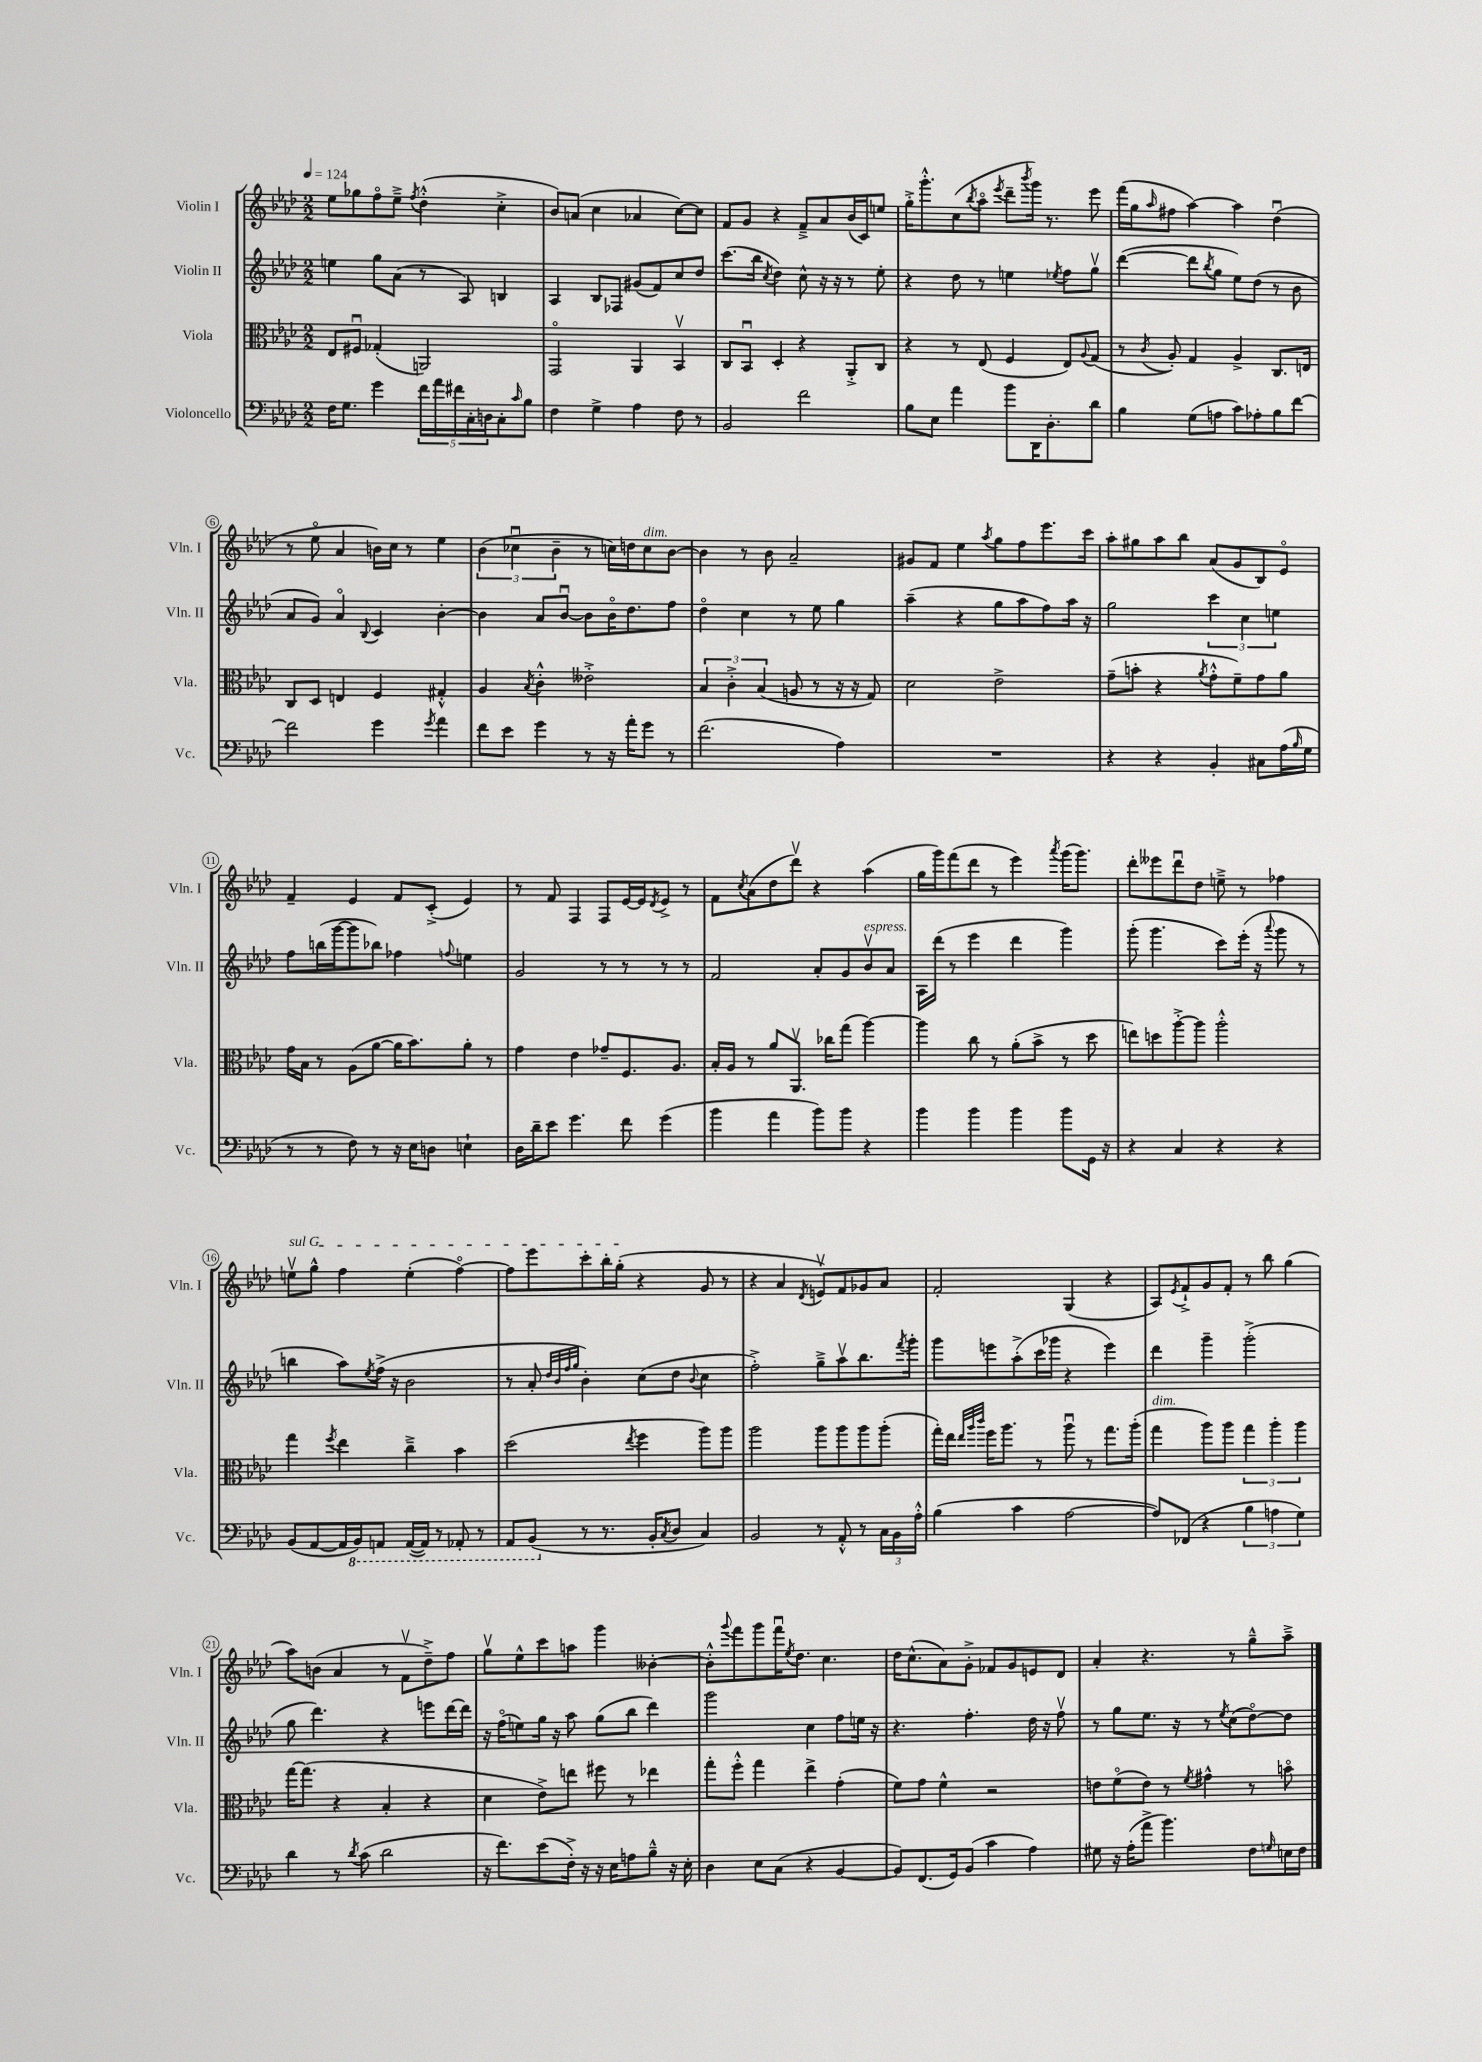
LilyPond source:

<<
\new StaffGroup <<
\new Staff = "s0" \with { instrumentName = "Violin I" shortInstrumentName = "Vln. I" } {
    \clef treble \key aes \major \numericTimeSignature \time 2/2 \tempo 4 = 124
    ees''8 ges''8 f''8\flageolet ees''8---> \acciaccatura { f''8 } des''4-.-^( c''4-.-> |
    bes'8) a'8( c''4 aes'4 c''8~) c''8 |
    f'8 g'8 r4 f'8---> aes'8 bes'16( c'16) e''8 |
    g''16-.-> g'''8.-.-^ c''8( \acciaccatura { bes''8 } aes''8\flageolet \acciaccatura { ees'''8 } des'''8-- \acciaccatura { bes'''8 } g'''16) r8. ees'''8 |
    f'''16( g''16 \grace { aes''16 } fis''8 aes''4~) aes''4 des''4\downbow( |
    r8 ees''8\flageolet aes'4 b'16) c''16 r8 ees''4 |
    \tuplet 3/2 { bes'4( ces''4\downbow bes'4-- } r8 c''16) d''16 c''8^\markup { \italic "dim." } bes'8~ |
    bes'4 r8 bes'8 aes'2-- |
    gis'8 f'8 ees''4 \acciaccatura { aes''8 } g''8 f''8 ees'''8. c'''16 |
    aes''8-. gis''8 aes''8 bes''8 aes'8( g'8 bes8) ees'8\flageolet |
    f'4-- ees'4 f'8 c'8-.->( ees'4) |
    r8 f'8 f4 f8 ees'16~ ees'16 \acciaccatura { des'8 } ees'8-> r8 |
    f'8 \acciaccatura { c''8 } aes'8( des''8 des'''8\upbow) r4 aes''4( |
    g''16 g'''16) f'''8( des'''8 r8 ees'''4) \acciaccatura { aes'''8 } g'''16( g'''8.) |
    des'''8-. eeses'''8 des'''8\downbow des''8 e''8---> r8 fes''4 |
    \once \override TextSpanner.bound-details.left.text = \markup { \italic "sul G" } e''8\upbow\startTextSpan g''8-^ f''4 e''4-.( f''4~\flageolet) |
    f''8 ees'''8 c'''8-. bes''16-. g''16-.\stopTextSpan( r4 g'8 r8 |
    r4 aes'4 \acciaccatura { des'8 } e'8\upbow) f'8 ges'8 aes'8 |
    f'2-. g4( r4 |
    aes8) \acciaccatura { ees'8 } f'8-!-> g'8 f'8-. r8 bes''8 g''4( |
    aes''8) b'8( aes'4 r8 f'8\upbow des''8--->) f''8 |
    g''8\upbow ees''8-^ c'''8 a''8 g'''4 beses'4~-. |
    beses'8-.-^ \appoggiatura { g'''8 } f'''8 g'''8 f'''16\downbow \acciaccatura { ees''8 } des''8. c''4. |
    des''16 c''8.-^( aes'8) g'8-.-> fes'8 g'8 e'8 des'8 |
    aes'4-. r4. r8 g''8---^ aes''8---> \bar "|." |
}
\new Staff = "s1" \with { instrumentName = "Violin II" shortInstrumentName = "Vln. II" } {
    \clef treble \key aes \major \numericTimeSignature \time 2/2
    e''4 g''8 aes'8( r8 aes8) b4 |
    aes4 bes8 fes8 gis'8( f'8) c''8 des''8 |
    c'''8.( bes''16 \acciaccatura { c''8 } des''4) c''8-^ r16 r16 r8 ees''8-. |
    r4 des''8 r8 e''4 \acciaccatura { ees''8 } f''8 g''8\upbow |
    des'''4~( des'''8 \acciaccatura { bes''8 } g''8 ees''8) des''8( r8 bes'8 |
    aes'8 g'8) aes'4\flageolet \appoggiatura { bes8 } c'4 bes'4~-. |
    bes'4 aes'8 bes'8~\downbow bes'8 bes'16\flageolet des''8. f''8 |
    des''4\flageolet c''4 r8 ees''8 g''4 |
    aes''4--( r4 g''8 aes''8 f''8) aes''16 r16 |
    g''2 \tuplet 3/2 { c'''4 c''4 e''4 } |
    f''8 b''16( g'''16~ g'''8 bes''8) fes''4 \appoggiatura { f''8 } e''4 |
    g'2 r8 r8 r8 r8 |
    f'2 aes'8-. g'8 bes'8\upbow^\markup { \italic "espress." } aes'8 |
    aes16 des'''16( r8 ees'''4 des'''4 g'''4) |
    g'''8-.( g'''4. c'''8) ees'''16-.( r16 \appoggiatura { aes'''8 } g'''8 r8 |
    b''4 aes''8) \acciaccatura { ees''8 } f''16->( r16 bes'2 |
    r8 aes'8-. \grace { des''32 bes'32 f''32 g''32 } bes'4-.) c''8( des''8 \appoggiatura { bes'8 } c''4 |
    f''2-.->) g''8---> aes''8\upbow bes''8. \acciaccatura { f'''8 } g'''16-. |
    g'''8 e'''8 aes''8-.->( c'''16 ges'''16 r4 e'''4) |
    des'''4 g'''4-- g'''2-.->( |
    g''8 des'''4.) r4 e'''8 des'''16~ des'''16 |
    r16 f''16\flageolet( e''8) g''16 r16 aes''8 g''8( bes''8 des'''4) |
    g'''2 c''4 f''8 e''16 r16 |
    r4. f''4.-. des''16 r16 f''8\upbow |
    r8 g''8 ees''8. r16 r8 \acciaccatura { ees''8 } c''8( des''8~\flageolet) des''8 \bar "|." |
}
\new Staff = "s2" \with { instrumentName = "Viola" shortInstrumentName = "Vla." } {
    \clef alto \key aes \major \numericTimeSignature \time 2/2
    ees8 fis8\downbow ges4-.( a,2) |
    g,2\flageolet aes,4 bes,4\upbow |
    c8 bes,8\downbow des4-. r4 aes,8-.-> c8 |
    r4 r8 ees8( f4 ees8) \appoggiatura { aes8 } g8( |
    r8 \acciaccatura { c'8 } aes8-.) g4 aes4-> c8. e16 |
    c8 des8 e4 f4 gis4-.-^ |
    aes4 \acciaccatura { bes8 } c'4-.-^ eeses'2-.-> |
    \tuplet 3/2 { bes4 c'4-.-> bes4( } a8 r8 r16 r16 g8) |
    des'2 ees'2-> |
    g'8--( b'8-. r4 \acciaccatura { aes'8 } g'8-.-^ f'8--) g'8 aes'8 |
    g'16 bes16 r8 aes8( aes'8~ aes'16 bes'8.) aes'8-. r8 |
    g'4 ees'4 ges'8-- f8. aes8. |
    bes16-. aes16 r8 aes'8 aes,8.\upbow ces''16 g''8( aes''4~) |
    aes''4 c''8 r8 aes'8-.( bes'8-> r8 des''8 |
    e''8) d''8 aes''8~-.-> aes''8 aes''2-.-^ |
    g''4 \acciaccatura { f''8 } ees''4 c''4---> bes'4 |
    des''2( \acciaccatura { ees''8 } f''4 aes''8) aes''8 |
    aes''2 aes''8 aes''8 aes''8 aes''8-.( |
    g''16-.) ees''16 \grace { ees''32 aes''32 c'''32 } f''16 aes''8. r8 aes''8\downbow r8 g''8. aes''16-.( |
    g''4^\markup { \italic "dim." } aes''8) aes''8 \tuplet 3/2 { g''4 aes''4-. aes''4 } |
    g''16~ g''8.( r4 bes4-. r4 |
    des'4 ees'8->) e''8 fis''8 r8 ees''4 |
    g''8-. f''8-.-^ g''4 ees''4-> g'4-.( |
    f'8) g'8 f'4-^ r2 |
    e'8 f'8\flageolet( e'8) r8 \acciaccatura { f'8 } gis'4-^ r8 b'8\flageolet \bar "|." |
}
\new Staff = "s3" \with { instrumentName = "Violoncello" shortInstrumentName = "Vc." } {
    \clef bass \key aes \major \numericTimeSignature \time 2/2
    f16 g8. g'4 \tuplet 5/4 { f'16 aes'16 fis'16 c16-. d16 } c8-. \grace { c'16 } bes8 |
    f4 g4-> aes4 f8 r8 |
    bes,2 f'2 |
    bes8 ees8 aes'4 bes'8 des,16 des8.-. des'8 |
    bes4 g8( a8 c'8) aes8-. bes8 f'8~ |
    f'2 g'4 \acciaccatura { g'8 } aes'4 |
    f'8 ees'8 g'4 r8 r16 aes'16-. g'8 r8 |
    f'2.( aes4) |
    R1 |
    r4 r4 bes,4-. cis8 aes16( \grace { bes16 } g16 |
    r8 r8 f8) r8 r16 ees16 d8 e4-! |
    des16 des'16-- ees'8 g'4. f'8 g'4( |
    bes'4 aes'4 bes'8) bes'8 r4 |
    bes'4 bes'4 bes'4 bes'8 g,16 r16 |
    r4 c4 r4 r4 |
    bes,8( aes,8~ aes,16 \ottava #-1 bes,,16) a,,8 a,,16~( a,,16) r8 aes,,8-. r8 |
    aes,,8 bes,,8( \ottava #0 r8 r8. bes,16-. \acciaccatura { c8 } des8 c4) |
    bes,2 r8 aes,8-.-^ r8 \tuplet 3/2 { c16 bes,16 aes16-.-^ } |
    bes4( c'4 aes2~ |
    aes8) fes,8( r4 \tuplet 3/2 { bes4 a4 g4) } |
    des'4 r8 \acciaccatura { des'8 } c'8( des'2 |
    r16 f'8.) ees'8( f16-.->) r16 r16 ees16 a8 bes8---^ r16 ees16-. |
    des4 ees8 c8( r4 bes,4~ |
    bes,8) f,8.( g,16) bes,8( c'4 aes4) |
    gis8 r16 aes16-.( aes'8-> bes'4.) f8 \grace { g16 } e16 f16 \bar "|." |
}
>>
>>
\layout { \context { \Score \override BarNumber.stencil = #(make-stencil-circler 0.1 0.3 ly:text-interface::print) } }
